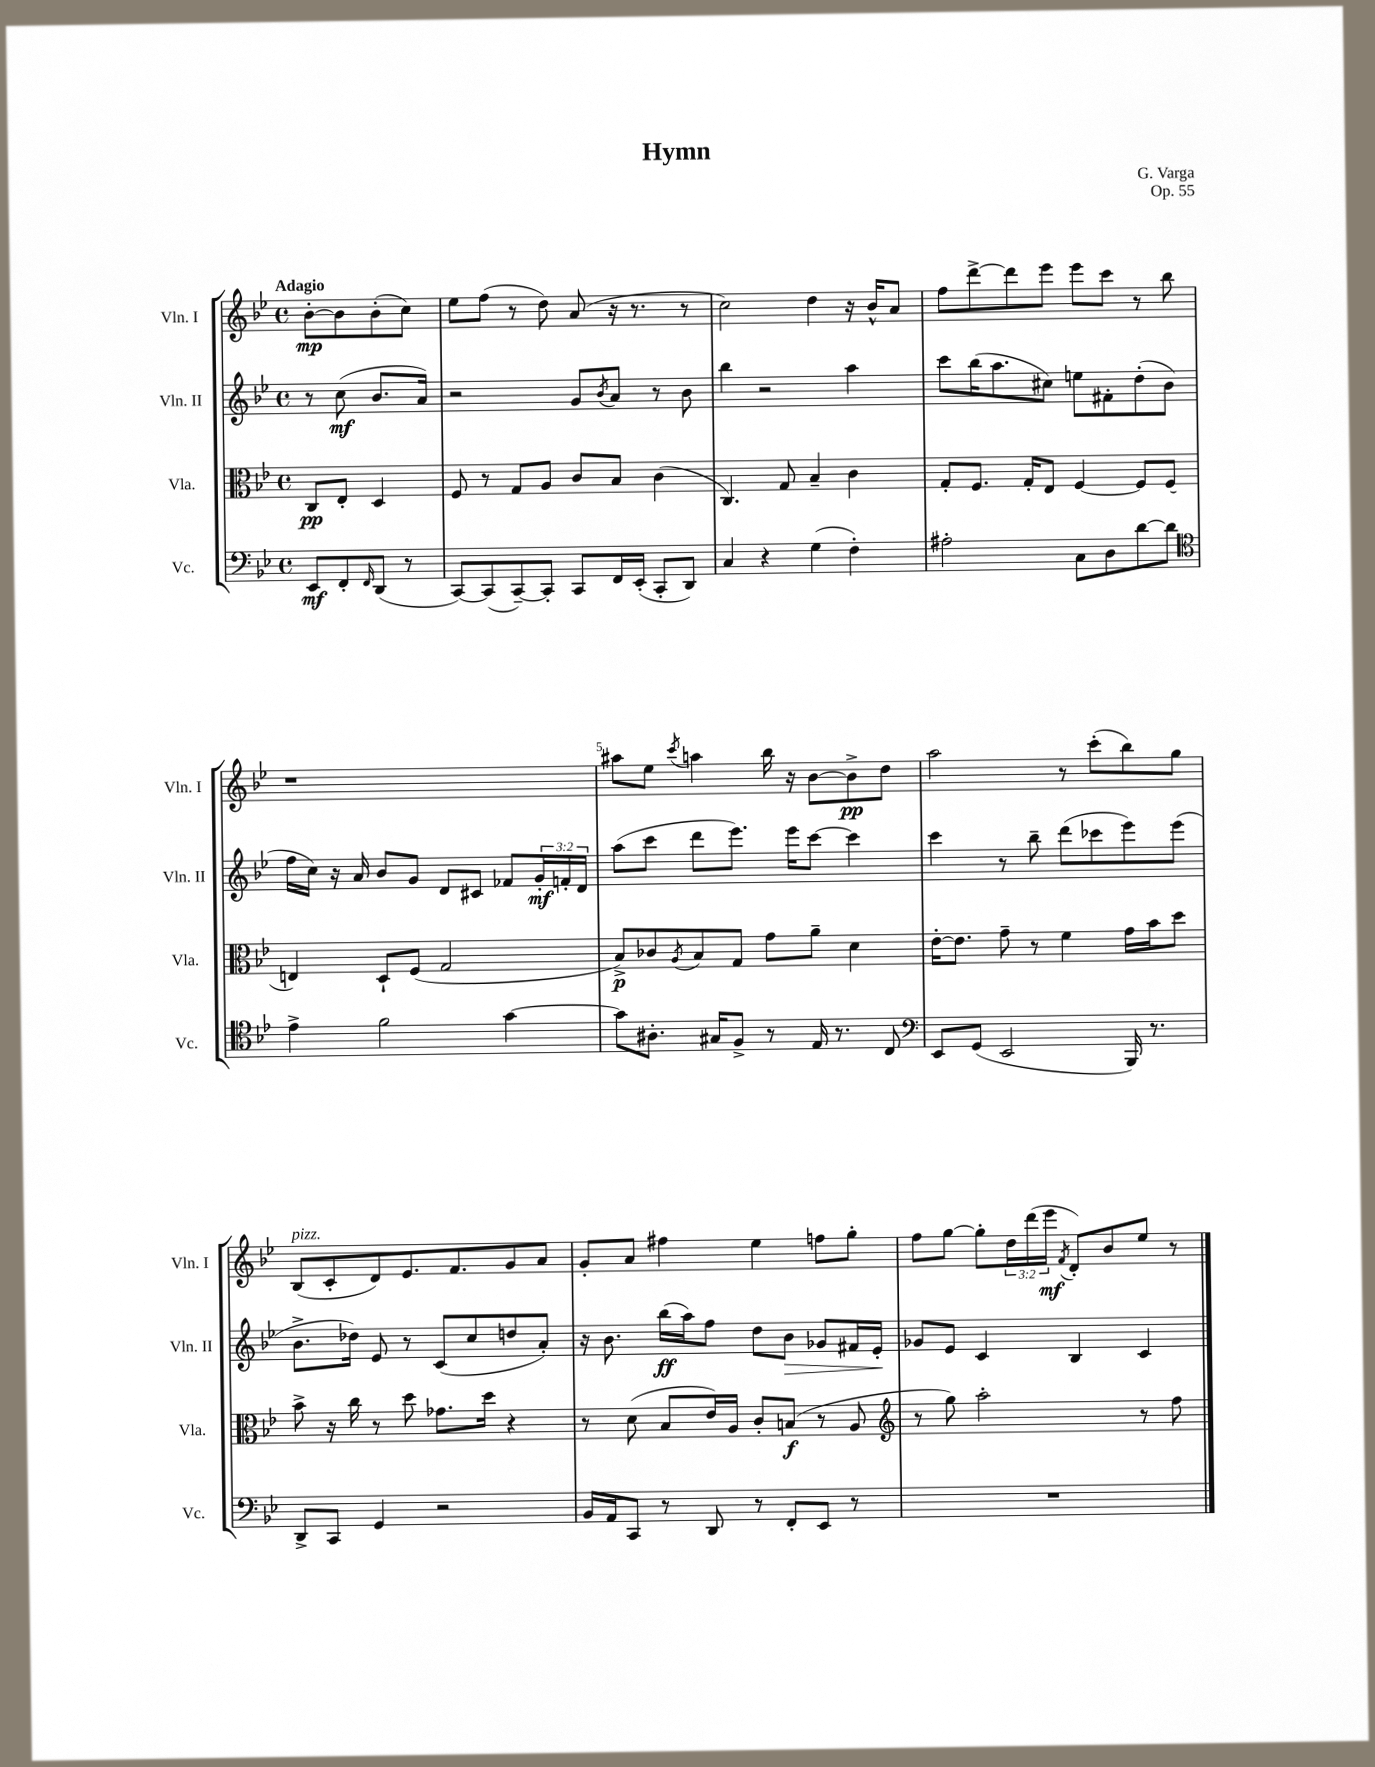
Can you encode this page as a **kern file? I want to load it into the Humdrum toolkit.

**kern	**kern	**kern	**kern
*staff4	*staff3	*staff2	*staff1
*clefF4	*clefC3	*clefG2	*clefG2
*k[b-e-]	*k[b-e-]	*k[b-e-]	*k[b-e-]
*M4/4	*M4/4	*M4/4	*M4/4
*met(c)	*met(c)	*met(c)	*met(c)
8EE-	8C	8r	[8b-'
8FF'	8E-'	(8cc	8b-]
16qqFF	.	.	.
(8DD	4D	8.b-	(8b-'
8r	.	.	8cc)
.	.	16a)	.
=	=	=	=
[8CC)	8F	2r	8ee-
(8CC]	8r	.	(8ff
[8CC~)	8G	.	8r
8CC']	8A	.	8dd)
8CC	8c	8g	(8a
.	.	8qb-	.
16FF	8B-	8a	16r
(16EE-'	.	.	8.r
8CC'	(4c	8r	.
8DD)	.	8b-	8r
=	=	=	=
4C	4.C)	4bb-	2cc)
4r	.	2r	.
.	8G	.	.
(4G	4B-~	.	4dd
4F')	4c	4aa	16r
.	.	.	16b-^^
.	.	.	8a
=	=	=	=
2A#'	8G'	8ccc	8ff
.	8.F	(16bb-	[8ddd^
.	.	8.aa	.
.	.	.	8ddd]
.	16G'	.	.
.	8E-	8cc#)	8eee-
8C	[4F	8ee	8eee-
8D	.	8f#'	8ccc
[8d	8F]	(8dd'	8r
8d]	(8F	8b-	8bb-
=	=	=	=
*clefC4	*	*	*
4e-^	4E)	16ff	1r
.	.	16cc)	.
.	.	16r	.
.	.	16a	.
2f	8D`	8b-	.
.	(8F	8g	.
.	2G	8d	.
.	.	8c#	.
[4g	.	8f-	.
.	.	24g'	.
.	.	24f'	.
.	.	24d	.
=	=	=	=
8g]	8B-^)	(8aa	8aa#
8.A#'	8c-	8ccc	8ee-
.	8qA	.	8qccc
.	8B-	8ddd	4aa
16G#	.	.	.
8F^	8G	8.eee-)	.
8r	8g	.	16bb-
.	.	16eee-	16r
16E-	8a~	[8ccc	[8b-
8.r	.	.	.
.	4d	4ccc]	8b-^]
8C	.	.	8dd
=	=	=	=
*clefF4	*	*	*
8EE-	[16e-'	4ccc	2aa
.	8.e-]	.	.
(8GG	.	.	.
2EE-	8g~	8r	.
.	8r	8bb-~	.
.	4f	(8ddd	8r
.	.	8ccc-	(8ccc'
16BBB-)	16g	8eee-)	8bb-)
8.r	16b-	.	.
.	8dd	(8eee-	8gg
=	=	=	=
8DD^	8b-^	8.b-^	(8B-
8CC	16r	.	8c'
.	16cc	16dd-)	.
4GG	8r	8e-	8d)
.	8dd	8r	8.e-
2r	8.g-	(8c	.
.	.	.	8.f
.	.	8cc	.
.	16dd	.	.
.	4r	8dd	8g
.	.	8a')	8a
=	=	=	=
16BB-	8r	16r	8g'
16AA	.	8.b-	.
8CC	(8d	.	8a
8r	8B-	(16bb-	4ff#
.	.	16aa)	.
8DD	16e-)	8ff	.
.	16A	.	.
8r	8c'	8dd	4ee-
8FF'	(8B	8b-	.
8EE-	8r	8g-	8ff
8r	8A	16f#	8gg'
.	.	16e-'	.
=	=	=	=
*	*clefG2	*	*
1r	8r	8g-	8ff
.	8gg)	8e-	[8gg
.	2aa'	4c	8gg']
.	.	.	24dd
.	.	.	(24ddd
.	.	.	24eee-
.	.	.	8qf
.	.	4B-	8d')
.	.	.	8b-
.	8r	4c	8ee-
.	8ff	.	8r
==	==	==	==
*-	*-	*-	*-
